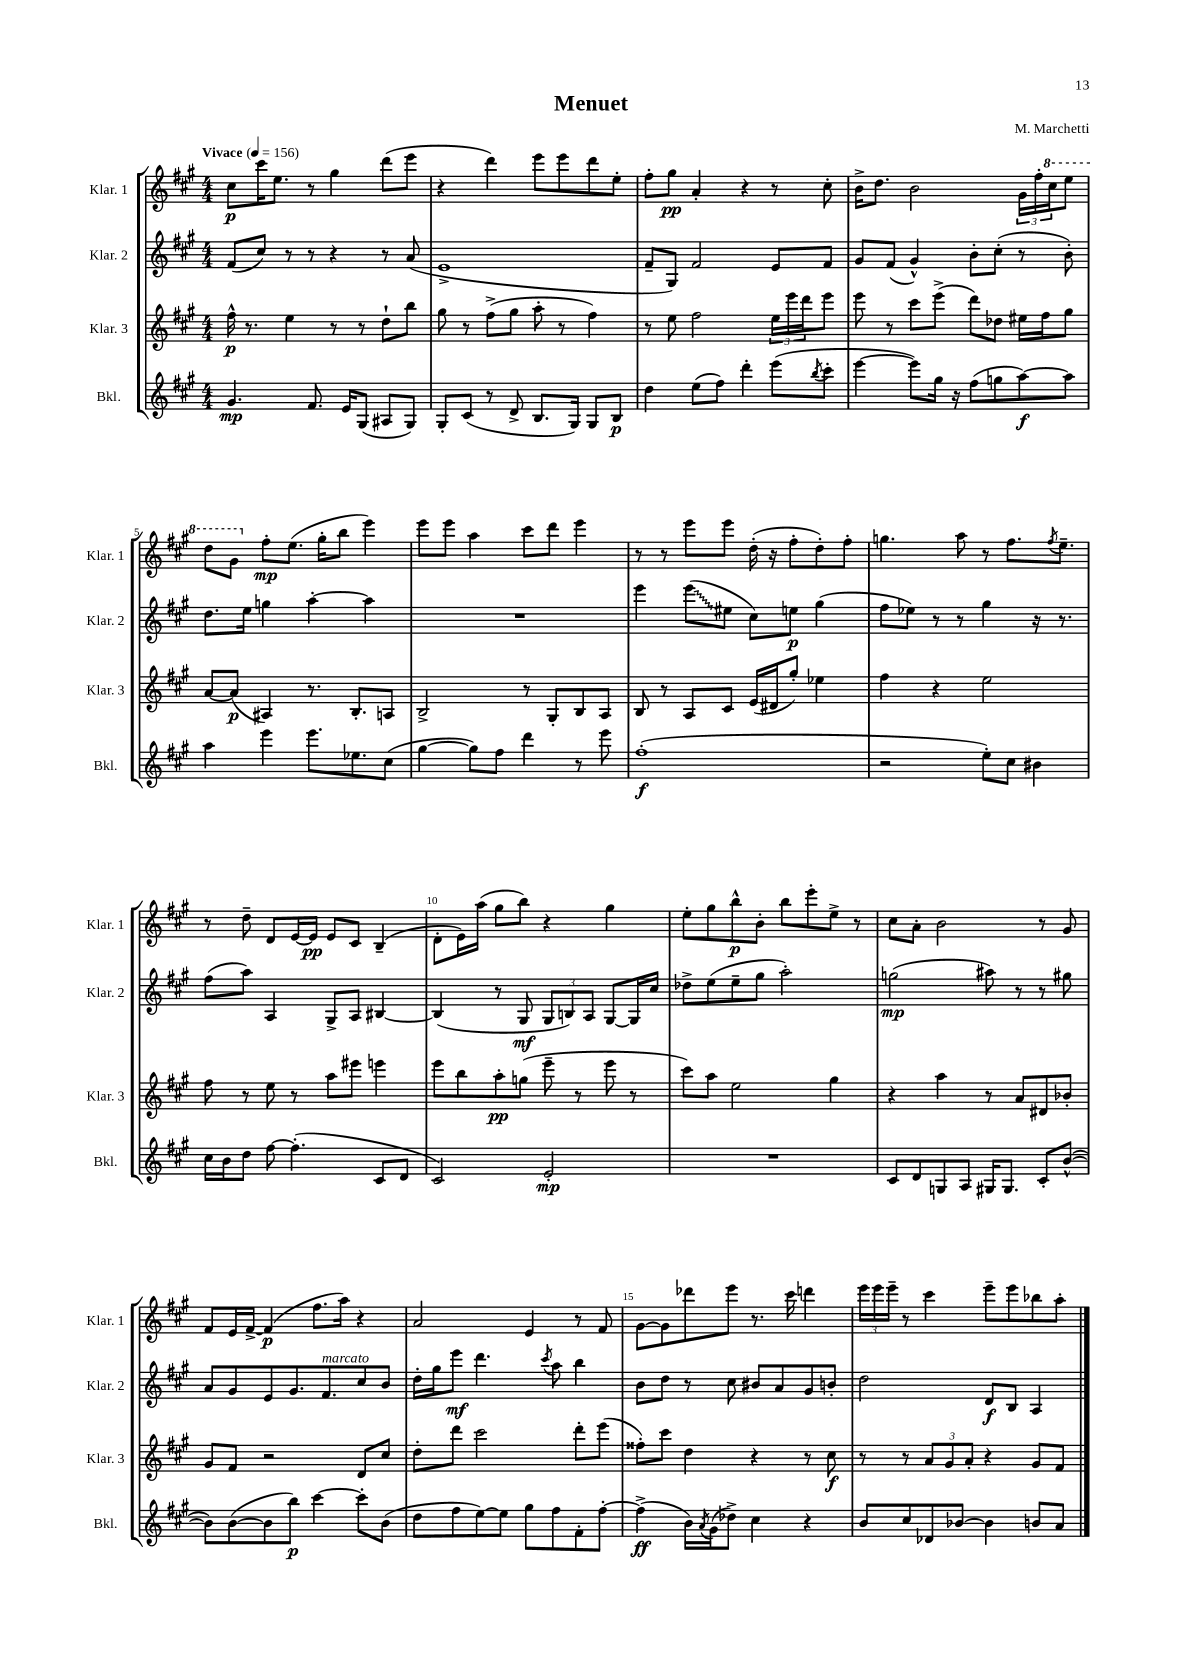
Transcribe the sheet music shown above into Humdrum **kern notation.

**kern	**kern	**kern	**kern
*staff4	*staff3	*staff2	*staff1
*clefG2	*clefG2	*clefG2	*clefG2
*k[f#c#g#]	*k[f#c#g#]	*k[f#c#g#]	*k[f#c#g#]
*M4/4	*M4/4	*M4/4	*M4/4
*MM156	*MM156	*MM156	*MM156
4.g#	16ff#^^	(8f#	8cc#
.	8.r	.	.
.	.	8cc#)	16ccc#
.	.	.	8.ee
.	4ee	8r	.
8.f#	.	8r	8r
.	8r	4r	4gg#
16e	.	.	.
(8G#	8r	.	.
8A#	8dd`	8r	(8ddd
8G#)	8bb	(8a	8eee
=	=	=	=
8G#'	8gg#	1e^	4r
(8c#	8r	.	.
8r	(8ff#^	.	4ddd)
8d^	8gg#	.	.
8.B	8aa'	.	8eee
.	8r	.	8eee
16G#)	.	.	.
8G#	4ff#)	.	8ddd
8B	.	.	8ee'
=	=	=	=
4dd	8r	8f#~	8ff#'
.	8ee	8G#)	8gg#
(8ee	2ff#	2f#	4a'
8ff#)	.	.	.
4ddd'	.	.	4r
(8eee	24ee	8e	8r
.	24eee	.	.
.	24ddd	.	.
8qbb	.	.	.
8ccc#'	8eee	8f#	8cc#'
=	=	=	=
[4eee	8eee	8g#	16b^
.	.	.	8.dd
.	8r	(8f#	.
8eee])	8ccc#	4g#^^)	2b
16gg#	(8eee^	.	.
16r	.	.	.
(8ff#	8ddd)	8b'	.
8gg	8dd-	(8cc#'	.
[8aa)	16ee#	8r	24g#
.	.	.	24ff#'
.	16ff#	.	.
.	.	.	24ccc#
8aa]	8gg#	8b')	8eee
=	=	=	=
4aa	[8a	8.dd	8ddd
.	(8a]	.	8gg#
.	.	16ee	.
4eee	4A#)	4gg	8ff#'
.	.	.	(8.ee
8.eee	8.r	[4aa'	.
.	.	.	16gg#'
.	.	.	8bb
8.ee-	8.B'	.	.
.	.	4aa]	4eee)
(8cc#	8A	.	.
=	=	=	=
[4gg#	2B^	1r	8eee
.	.	.	8eee
8gg#])	.	.	4aa
8ff#	.	.	.
4ddd	8r	.	8ccc#
.	8G#'	.	8ddd
8r	8B	.	4eee
8eee	8A	.	.
=	=	=	=
(1ff#'	8B	4eee	8r
.	8r	.	8r
.	8A	(8eee	8eee
.	8c#	8ee#	8eee
.	(16e	8cc#)	(16dd'
.	16d#	.	16r
.	8gg#')	8ee	8ff#'
.	4ee-	(4gg#	8dd')
.	.	.	8ff#'
=	=	=	=
2r	4ff#	8ff#	4.gg
.	.	8ee-)	.
.	4r	8r	.
.	.	8r	8aa
8ee')	2ee	4gg#	8r
8cc#	.	.	8.ff#
4b#	.	16r	.
.	.	.	8qff#
.	.	8.r	8.ee~
=	=	=	=
16cc#	8ff#	(8ff#	8r
16b	.	.	.
8dd	8r	8aa)	8dd~
[8ff#	8ee	4A	8d
(4.ff#']	8r	.	[16e
.	.	.	16e]
.	8aa	8G#^	8e
.	8eee#	8A	8c#
8c#	4eee	[4B#	(4B~
8d	.	.	.
=	=	=	=
2c#)	8eee	(4B#]	8d'
.	8bb	.	16e)
.	.	.	(16aa
.	8aa'	8r	8gg#
.	(8gg	8G#	8bb)
2e'	8eee~	12G#	4r
.	.	12B)	.
.	8r	.	.
.	.	12A	.
.	8eee	[8G#	4gg#
.	8r	16G#]	.
.	.	16cc#	.
=	=	=	=
1r	8ccc#)	8dd-^	8ee'
.	8aa	(8ee	8gg#
.	2ee	8ee~	8bb^^
.	.	8gg#	8b'
.	.	2aa')	8bb
.	.	.	8eee'
.	4gg#	.	8ee^
.	.	.	8r
=	=	=	=
8c#	4r	(2gg	8cc#
8d	.	.	8a'
8G	4aa	.	2b
8A	.	.	.
16G#	8r	8aa#)	.
8.G#	.	.	.
.	8a	8r	.
8c#'	8d#	8r	8r
([8b^^	8b-'	8gg#	8g#
=	=	=	=
8b])	8g#	8a	8f#
([8b	8f#	8g#	16e
.	.	.	[16f#^
8b]	2r	8e	(4f#]
8bb)	.	8.g#	.
[4ccc#	.	.	8.ff#
.	.	8.f#	.
.	.	.	16aa)
8ccc#']	8d	8cc#	4r
(8b	8cc#	8b	.
=	=	=	=
8dd	8dd'	16dd'	2a
.	.	16gg#	.
8ff#	8ddd	8eee	.
[8ee)	2ccc#	4.ddd	.
8ee]	.	.	.
8gg#	.	.	4e
.	.	8qccc#	.
8ff#	.	8aa	.
8f#'	8ddd'	4bb	8r
[8ff#'	(8eee	.	8f#
=	=	=	=
(4ff#^]	8ff##')	8b	[8g#
.	8ccc#	8dd	8g#]
16b)	4dd	8r	8ddd-
8qa	.	.	.
(16g#	.	.	.
8dd-^)	.	8cc#	8eee
4cc#	4r	8b#	8.r
.	.	8a	.
.	.	.	16ccc#
4r	8r	8g#	4ddd
.	8cc#	8b'	.
=	=	=	=
8b	8r	2dd	24eee
.	.	.	24eee
.	.	.	24eee~
8cc#	8r	.	8r
8d-	12a	.	4ccc#
.	12g#	.	.
[8b-	.	.	.
.	12a'	.	.
4b-]	4r	8d	8eee~
.	.	8B	8eee
8b	8g#	4A	8bb-
8a	8f#	.	8aa'
==	==	==	==
*-	*-	*-	*-
